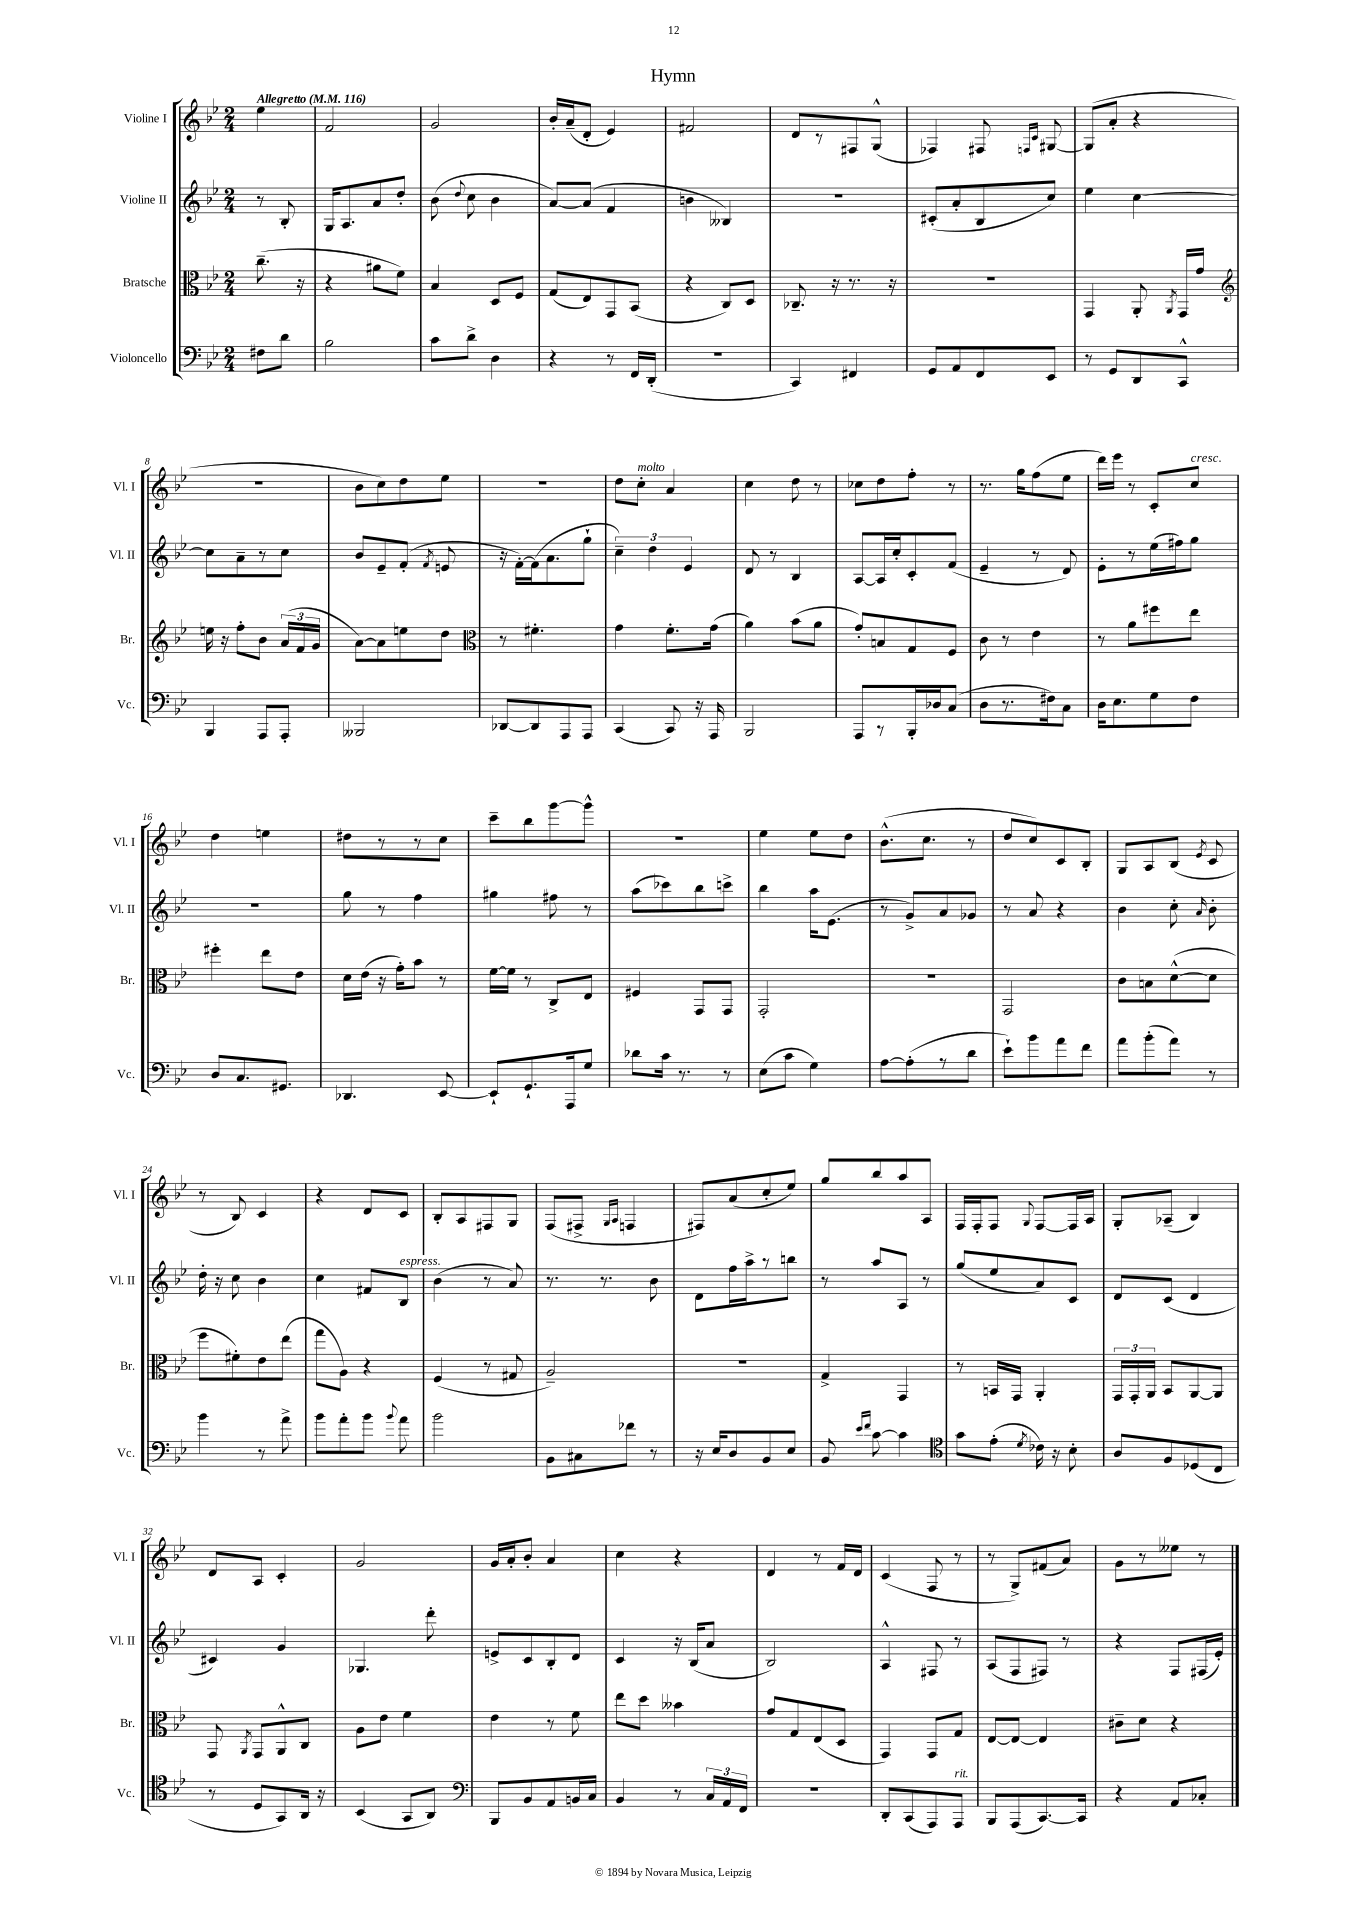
\header { title = "Hymn" }
<<
\new StaffGroup <<
\new Staff = "s0" \with { instrumentName = "Violine I" shortInstrumentName = "Vl. I" } {
    \clef treble \key bes \major \numericTimeSignature \time 2/4 \partial 4 \tempo "Allegretto" 4 = 116
    \autoBeamOff ees''4 |
    f'2 |
    g'2 |
    bes'16[-. a'16--( d'8]-. ees'4) |
    fis'2 |
    d'8[ r8 fis8 g8]-^( |
    fes4) fis8 \grace { f16[ c'16] } gis8~ |
    gis8[( a'8]-. r4 |
    r2 |
    bes'8[ c''8) d''8 ees''8] |
    R2 |
    d''8[ c''8]-.^\markup { \italic "molto" } a'4 |
    c''4 d''8 r8 |
    ces''8[ d''8 f''8]-. r8 |
    r8. g''16[ f''8( ees''8] |
    d'''16[) ees'''16] r8 c'8[-. c''8]^\markup { \italic "cresc." } |
    d''4 e''4 |
    dis''8[ r8 r8 c''8] |
    c'''8[-- bes''8 g'''8~ g'''8]-^ |
    R2 |
    ees''4 ees''8[ d''8] |
    bes'8.[-^( c''8.] r8 |
    d''8[ c''8) c'8 bes8]-. |
    g8[ a8 bes8]( \acciaccatura { ees'8 } c'8 |
    r8 bes8) c'4 |
    r4 d'8[ c'8] |
    bes8[-. a8 fis8 g8] |
    f8[( fis8]-> \grace { g16[ a16] } f4 |
    fis8[) a'8( c''8-. ees''8]) |
    g''8[ bes''8 a''8 a8] |
    f16[ f16-. f8] \appoggiatura { g8 } f8[~ f16 a16] |
    g8[-. aes8]--( bes4) |
    d'8[ a8] c'4-. |
    g'2 |
    g'16[ a'16-. bes'8]-. a'4 |
    c''4 r4 |
    d'4 r8 f'16[ d'16] |
    c'4( f8 r8 |
    r8 g8[->) fis'8( a'8]) |
    g'8[ r8 eeses''8] r8 \bar "|." |
}
\new Staff = "s1" \with { instrumentName = "Violine II" shortInstrumentName = "Vl. II" } {
    \clef treble \key bes \major \numericTimeSignature \time 2/4 \partial 4
    \autoBeamOff r8 bes8-. |
    g16[ a8. a'8 d''8]-. |
    bes'8( \appoggiatura { d''8 } c''8 bes'4 |
    a'8[~) a'8]( f'4 |
    b'4 beses4) |
    R2 |
    cis'8[-.( a'8-. bes8 c''8]) |
    ees''4 c''4~ |
    c''8[ a'8-- r8 c''8] |
    bes'8[ ees'8-- f'8]-.( \acciaccatura { f'8 } e'8 |
    r16 f'16[~-.) f'16( a'8. g''8]-! |
    \tuplet 3/2 { c''4--) d''4 ees'4 } |
    d'8 r8 bes4 |
    a8[~ a16 c''16-. c'8-. f'8]( |
    ees'4-- r8 d'8) |
    ees'8[-. r8 ees''16( fis''16) g''8] |
    R2 |
    g''8 r8 f''4 |
    gis''4 fis''8 r8 |
    a''8[( ces'''8) bes''8 c'''8]-> |
    bes''4 a''16[ ees'8.]( |
    r8 g'8[->) a'8 ges'8] |
    r8 a'8 r4 |
    bes'4 c''8-. \grace { a'16 } bes'8-. |
    d''16-. r16 c''8 bes'4 |
    c''4 fis'8[ bes8]^\markup { \italic "espress." } |
    bes'4( r8 a'8) |
    r8. r8. bes'8 |
    d'8[ f''16 a''16-> r8 b''8] |
    r8 a''8[ a8] r8 |
    g''8[( ees''8 a'8) c'8] |
    d'8[ c'8]( d'4 |
    cis'4) g'4 |
    ges4. d'''8-. |
    e'8[-> c'8 bes8-. d'8] |
    c'4 r16 bes16[( a'8] |
    bes2) |
    a4-^ fis8 r8 |
    a8[( f8 fis8]) r8 |
    r4 f8[ fis16( ees'16]-.) \bar "|." |
}
\new Staff = "s2" \with { instrumentName = "Bratsche" shortInstrumentName = "Br." } {
    \clef alto \key bes \major \numericTimeSignature \time 2/4 \partial 4
    \autoBeamOff c''8.--( r16 |
    r4 ais'8[ f'8]) |
    bes4 d8[ f8] |
    g8[( ees8) g,8 bes,8]( |
    r4 c8[) d8] |
    ces8.-- r16 r8. r16 |
    r2 |
    g,4 a,8-. \acciaccatura { a,8 } g,16[ g'16] |
    \clef treble e''16 r16 f''8[-. bes'8] \tuplet 3/2 { a'16[( f'16 g'16] } |
    a'8[~) a'8 e''8 d''8] |
    \clef alto r8 fis'4.-. |
    g'4 f'8.[-. g'16]( |
    a'4) bes'8[( a'8] |
    g'8[-.) b8 g8 f8] |
    c'8 r8 ees'4 |
    r8 a'8[ fis''8 ees''8] |
    fis''4-. ees''8[ ees'8] |
    d'16[ ees'16]( r16 g'16[-.) bes'8] r8 |
    f'16[~ f'16] r8 c8[-> ees8] |
    fis4 g,8[ g,8] |
    g,2-. |
    R2 |
    g,2 |
    c'8[ b8 d'8~-^( d'8] |
    f''8[ fis'8-.) ees'8 ees''8]( |
    g''8[ a8]) r4 |
    f4( r8 gis8 |
    a2--) |
    R2 |
    g4-> g,4 |
    r8 b,16[ g,16] a,4-. |
    \tuplet 3/2 { g,16[ g,16-. a,16] } bes,8[ a,8~ a,8] |
    g,8 \acciaccatura { a,8 } g,8[ a,8-^ c8] |
    a8[ ees'8] f'4 |
    ees'4 r8 f'8 |
    ees''8[ d''8] beses'4 |
    g'8[ g8 ees8( d8] |
    g,4) g,8[ g8] |
    ees8[~ ees8]~ ees4 |
    cis'8[-- d'8] r4 \bar "|." |
}
\new Staff = "s3" \with { instrumentName = "Violoncello" shortInstrumentName = "Vc." } {
    \clef bass \key bes \major \numericTimeSignature \time 2/4 \partial 4
    \autoBeamOff fis8[ d'8] |
    bes2 |
    c'8[ d'8]-> d4 |
    r4 r8 f,16[ d,16]-.( |
    R2 |
    c,4) fis,4 |
    g,8[ a,8 f,8 ees,8] |
    r8 g,8[ d,8 c,8]-^ |
    bes,,4 a,,8[ a,,8]-. |
    beses,,2 |
    des,8[~ des,8 a,,8 a,,8] |
    c,4( c,8) r16 a,,16 |
    bes,,2 |
    a,,8[ r8 bes,,16-. des16 c8]( |
    d8[ r8. fis16) c8] |
    d16[ ees8. g8 f8] |
    d8[ c8. gis,8.] |
    des,4. ees,8~ |
    ees,8[-! g,8.-! a,,16 g8] |
    des'8[ c'16] r8. r8 |
    ees8[( c'8] g4) |
    a8[~ a8-.( r8 d'8] |
    ees'8[-!) bes'8 a'8 f'8] |
    a'8[ bes'8-.( a'8]) r8 |
    bes'4 r8 a'8-> |
    bes'8[ a'8-. bes'8] \appoggiatura { bes'8 } a'8 |
    bes'2 |
    bes,8[ cis8 fes'8] r8 |
    r16 ees16[ d8 bes,8 ees8] |
    bes,8 \grace { ees'16[ f'16] } c'8~ c'4 |
    \clef tenor g'8[ ees'8]-.( \acciaccatura { d'8 } ces'16) r16 bes8-. |
    a8[ f8 des8( c8] |
    r8 d8[ g,8) a,16] r16 |
    bes,4( g,8[ a,8]) |
    \clef bass bes,,8[ bes,8 a,8 b,16 c16] |
    bes,4 r8 \tuplet 3/2 { c16[ a,16 f,16] } |
    r2 |
    d,8[-. c,8( a,,8) a,,8]^\markup { \italic "rit." } |
    bes,,8[ a,,8( c,8.~) c,16] |
    r4 a,8[ ces8]-. \bar "|." |
}
>>
>>
